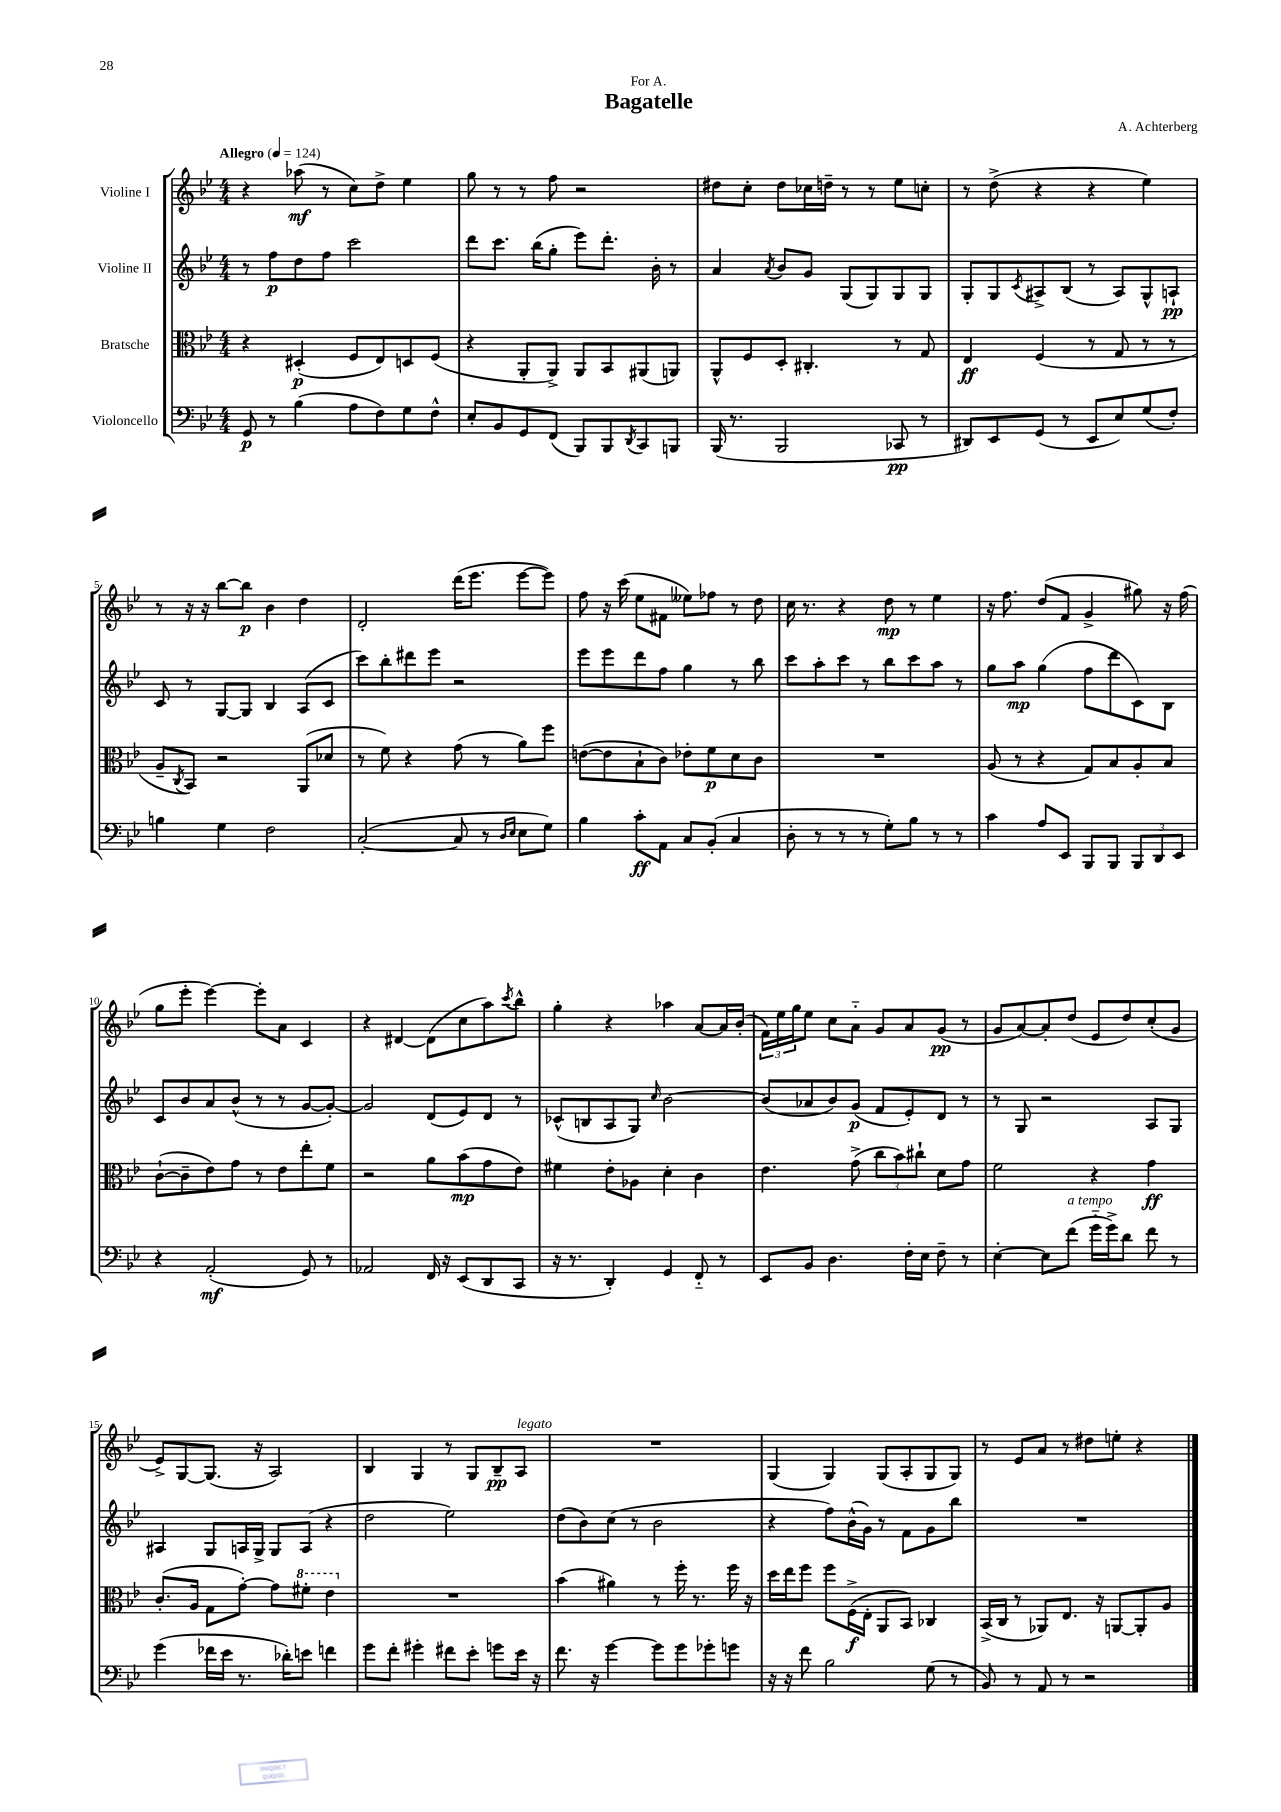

**kern	**kern	**kern	**kern
*staff4	*staff3	*staff2	*staff1
*clefF4	*clefC3	*clefG2	*clefG2
*k[b-e-]	*k[b-e-]	*k[b-e-]	*k[b-e-]
*M4/4	*M4/4	*M4/4	*M4/4
*MM124	*MM124	*MM124	*MM124
8GG	4r	8r	4r
8r	.	8ff	.
(4B-	(4D#'	8dd	(8aa-
.	.	8ff	8r
8A	8F	2ccc	8cc)
8F)	8E-)	.	8dd^
8G	8D	.	4ee-
8F^^	(8F	.	.
=	=	=	=
8E-'	4r	8ddd	8gg
8BB-	.	8.ccc	8r
8GG	8AA'	.	8r
.	.	(16bb-	.
(8FF	8AA^)	8gg'	8ff
8BBB-)	8AA	8eee-)	2r
8BBB-	8BB-	8.ddd'	.
8qDD	.	.	.
8CC	(8AA#	.	.
.	.	16b-'	.
8BBB	8AA)	8r	.
=	=	=	=
(16BBB-	8AA^^	4a	8dd#
8.r	.	.	.
.	8F	.	8cc'
.	.	8qa	.
2BBB-	8D'	8b-	8dd#
.	4.C#'	8g	16cc-
.	.	.	16dd~
.	.	(8G	8r
.	.	8G)	8r
8CC-	8r	8G	8ee-
8r	8G	8G	8cc'
=	=	=	=
8DD#)	4E-	8G'	8r
8EE-	.	8G	(8dd^
.	.	8qc	.
(8GG	(4F	8A#^	4r
8r	.	(8B-	.
8EE-	8r	8r	4r
8E-)	8G	8A#)	.
(8G	8r	8G^^	4ee-)
8F')	8r	8A`	.
=	=	=	=
4B	8A~	8c	8r
.	8qC	.	.
.	8BB-)	8r	16r
.	.	.	16r
4G	2r	[8G	[8bb-
.	.	8G]	8bb-]
2F	.	4B-	4b-
.	(8AA	(8A	4dd
.	8d-	8c	.
=	=	=	=
([2C'	8r	8ccc)	2d'
.	8f)	8bb-'	.
.	4r	8ddd#	.
.	.	8eee-	.
8C]	(8g	2r	(16ddd
.	.	.	8.eee-
8r	8r	.	.
16qqD	.	.	.
16qqE-	.	.	.
8E-	8a)	.	[8eee-
8G)	8ff	.	8eee-])
=	=	=	=
4B-	([8e	8eee-	8ff
.	8e]	8eee-	16r
.	.	.	(16ccc
8c'	8B-`	8ddd	8ee-
8AA	8c)	8ff	8f#
8C	8e-'	4gg	8ee--)
(8BB-'	8f	.	8ff-
4C	8d	8r	8r
.	8c	8bb-	8dd
=	=	=	=
8D'	1r	8ccc	16cc
.	.	.	8.r
8r	.	8aa'	.
8r	.	8ccc	4r
8r	.	8r	.
8G')	.	8bb-	8dd
8B-	.	8ccc	8r
8r	.	8aa	4ee-
8r	.	8r	.
=	=	=	=
4c	(8A	8gg	16r
.	.	.	8.ff
.	8r	8aa	.
8A	4r	(4gg	(8dd
8EE-	.	.	8f
8BBB-	8G)	8ff	4g^
8BBB-	8B-	8ddd	.
12BBB-	8A'	8c)	8gg#)
12DD	.	.	.
.	8B-	8B-	16r
12EE-	.	.	.
.	.	.	(16ff
=	=	=	=
4r	([8c`	8c	8gg
.	8c~]	8b-	8eee-'
(2AA'	8e-)	8a	[4eee-)
.	8g	(8b-^^	.
.	8r	8r	8eee-']
.	8e-	8r	8a
8GG)	8ee-'	[8g	4c
8r	8f	8g'_)	.
=	=	=	=
2AA-	2r	2g]	4r
.	.	.	[4d#
16FF	8a	(8d	(8d#]
16r	.	.	.
(8EE-	(8b-	8e-)	8cc
8DD	8g	8d	8aa)
.	.	.	8qccc
8CC	8e-)	8r	8bb-^^
=	=	=	=
16r	4f#	(8c-^^	4gg'
8.r	.	.	.
.	.	8B	.
4DD')	8e-'	8A	4r
.	8A-	8G)	.
.	.	16qqcc	.
4GG	4d'	[2b-	4aa-
8FF'~	4c	.	[8a
8r	.	.	16a]
.	.	.	(16b-'
=	=	=	=
8EE-	4.e-	(8b-]	24f)
.	.	.	24ee-
.	.	.	24gg
8BB-	.	8a-	8ee-
4.D	.	8b-)	8cc
.	(8g^	(8g	8a'~
.	12cc	8f	8g
.	12b-)	.	.
16F'	.	8e-')	8a
.	12cc#`	.	.
16E-	.	.	.
8F~	8d	8d	(8g
8r	8g	8r	8r
=	=	=	=
[4E-'	2f	8r	8g
.	.	8G	[8a)
8E-]	.	2r	8a']
(8f	.	.	(8dd
16g'~	4r	.	8e-
16g^)	.	.	.
8d	.	.	8dd)
8f	4g	8A	(8cc'
8r	.	8G	8g
=	=	=	=
(4g	(8.c'	4A#	8e-^)
.	.	.	[8G
.	16A	.	.
16f-	8G	8G	(8.G]
16e-	.	.	.
8.r	[8g')	16A	.
.	.	16G^	16r
.	8g]	8G	2A)
16d-')	.	.	.
8e	8ff#'	(8A	.
4f	4ee-	4r	.
=	=	=	=
8g	1r	2dd	4B-
8f'	.	.	.
4g#'	.	.	4G
8f#	.	2ee-)	8r
8e-'	.	.	8G
8g	.	.	8B-~
16e-	.	.	8A
16r	.	.	.
=	=	=	=
8.f	(4b-	(8dd	1r
.	.	8b-)	.
16r	.	.	.
[4g	4a#)	(8cc	.
.	.	8r	.
8g]	8r	2b-	.
8g	16ff'	.	.
.	8.r	.	.
8g-'	.	.	.
8g	16ff	.	.
.	16r	.	.
=	=	=	=
16r	16dd	4r	(4G
16r	16ee-	.	.
8f	8ff	.	.
2B-	8ff	8ff)	4G)
.	(16F^	(16b-^^	.
.	16E-'	16g)	.
.	8AA	8r	(8G
.	8BB-)	8f	8A'
(8G	4C-	8g	8G
8r	.	8bb-	8G)
=	=	=	=
8BB-)	(16BB-^	1r	8r
.	16C	.	.
8r	8r	.	8e-
8AA	8AA-)	.	8a
8r	8.E-	.	8r
2r	.	.	8dd#
.	16r	.	.
.	[8AA	.	8ee'
.	8AA']	.	4r
.	8A	.	.
==	==	==	==
*-	*-	*-	*-
